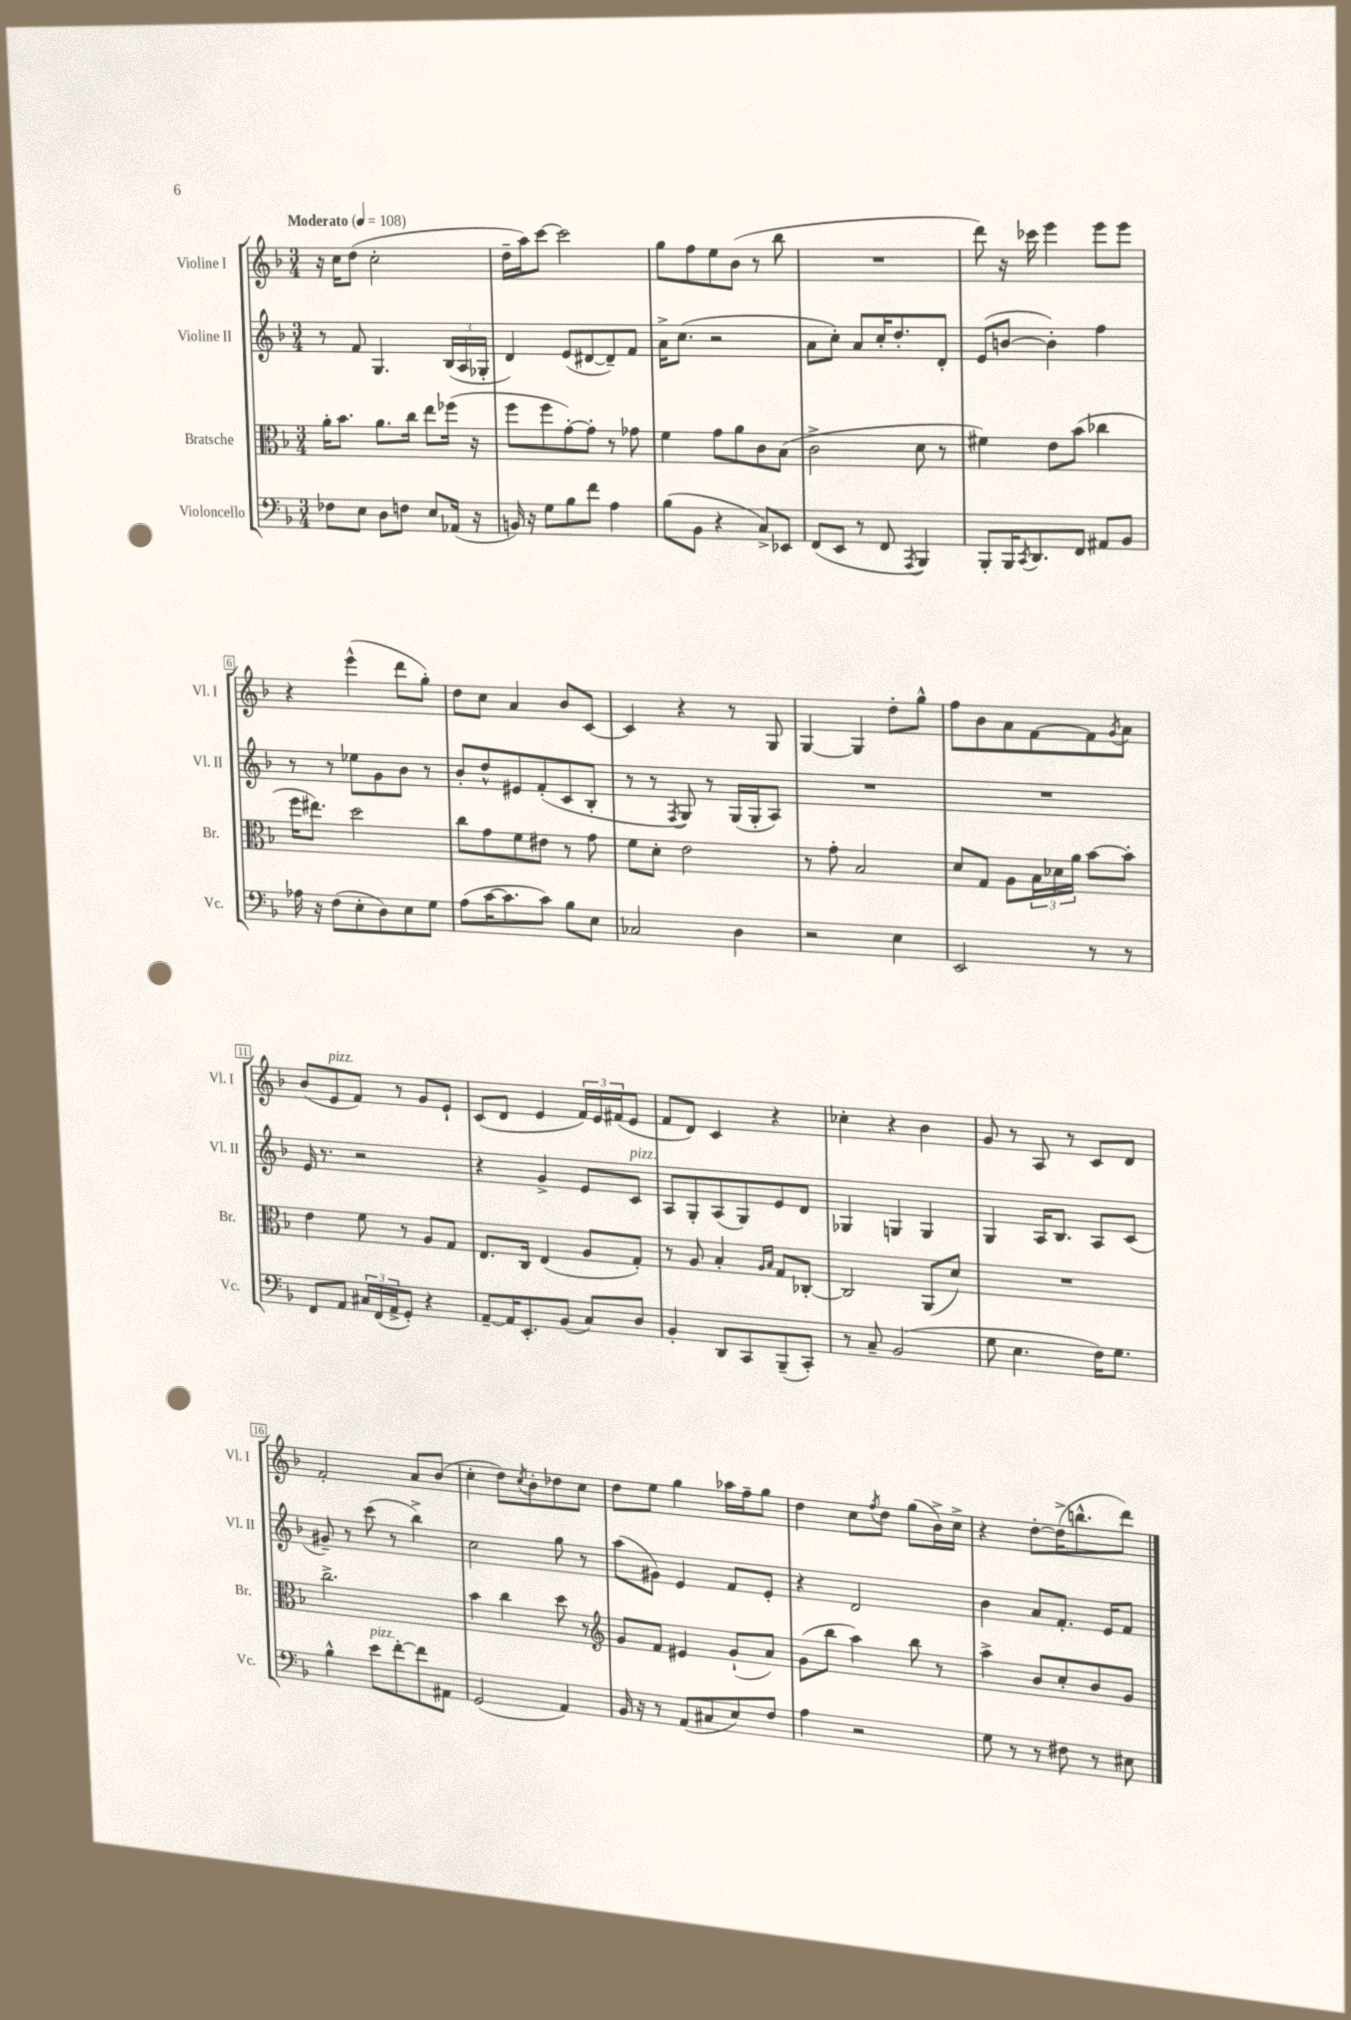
<<
\new StaffGroup <<
\new Staff = "s0" \with { instrumentName = "Violine I" shortInstrumentName = "Vl. I" } {
    \clef treble \key f \major \numericTimeSignature \time 3/4 \tempo "Moderato" 4 = 108
    r16 c''16 d''8( c''2-. |
    d''16-- a''16) c'''8~ c'''2 |
    g''8 f''8 e''8 bes'8( r8 bes''8 |
    R2. |
    d'''8) r16 ces'''16 e'''4 e'''8 e'''8 |
    r4 e'''4-^( d'''8 g''8-.) |
    d''8 c''8 a'4 bes'8 c'8~ |
    c'4 r4 r8 g8 |
    g4~ g4 d''8-. g''8-^ |
    f''8 bes'8 a'8 f'8~ f'8 \acciaccatura { g'8 } a'8 |
    bes'8( e'8^\markup { \italic "pizz." } f'8) r8 g'8 e'8-! |
    c'8( d'8 e'4 \tuplet 3/2 { f'16) e'16 fis'16( } e'8 |
    f'8 d'8) c'4 r4 |
    ces''4-. r4 bes'4 |
    g'8 r8 a8 r8 c'8 d'8 |
    f'2-. a'8 bes'8( |
    c''4-. d''8) \acciaccatura { c''8 } bes'8-. des''8 c''8 |
    d''8 e''8 g''4 aes''16 f''16-- g''8 |
    d''4 c''8 \acciaccatura { f''8 } d''8 g''8( bes'16->) c''16-> |
    r4 d''8~-. d''16->( b''8.-^ d'''8) \bar "|." |
}
\new Staff = "s1" \with { instrumentName = "Violine II" shortInstrumentName = "Vl. II" } {
    \clef treble \key f \major \numericTimeSignature \time 3/4
    r8 f'8 g4. \tuplet 3/2 { bes16( a16 ges16-. } |
    d'4) e'8( dis'8~ dis'8--) f'8 |
    a'16-> c''8.( r2 |
    a'8 c''8-.) a'8 c''16-. d''8.-. d'8-. |
    e'8( b'8~ b'4-.) f''4 |
    r8 r8 ees''8 g'8 bes'8 r8 |
    bes'8-. d''8-^ eis'8 f'8-.( c'8 bes8-. |
    r8 r8 \acciaccatura { f8 } g8) r8 g16( g16-. a8) |
    R2. |
    R2. |
    e'16 r8. r2 |
    r4 g'4-> e'8 c'8^\markup { \italic "pizz." } |
    a8 g8-. a8( g8) e'8 d'8 |
    ges4 g4 g4 |
    g4 a16 bes8. a8 c'8( |
    gis'8--) r8 c'''8( r8 bes''4->) |
    c''2 g''8 r8 |
    a''8( gis'8) e'4 f'8 e'8-. |
    r4 d'2 |
    bes'4 a'8 f'8.-. e'16 f'8 \bar "|." |
}
\new Staff = "s2" \with { instrumentName = "Bratsche" shortInstrumentName = "Br." } {
    \clef alto \key f \major \numericTimeSignature \time 3/4
    a'16-. bes'8. a'8. c''16 e''8 fes''16( r16 |
    f''8 f''8 g'8~-.) g'8-. r8 ges'8 |
    f'4 g'8 a'8 c'8 bes8( |
    c'2-> d'8 r8 |
    fis'4) e'8 bes'8( ces''4 |
    f''16 eis''8.) d''2 |
    c''8 g'8 f'8 eis'8 r8 g'8 |
    f'8 d'8-. e'2 |
    r8 g'8-. bes2 |
    d'8 g8 a8 \tuplet 3/2 { bes16 des'16 a'16 } bes'8~ bes'8-. |
    e'4 f'8 r8 a8 g8 |
    e8. c16 e4( a8 g8-.) |
    r8 a8 bes4-. \grace { a16 bes16 } g8 ces8~-. |
    ces2 a,8( d'8) |
    R2. |
    c''2.-> |
    bes'4 c''4 d''8 r8 |
    \clef treble g'8 f'8 eis'4 g'8-!( a'8) |
    g'8( bes''8 a''4) bes''8 r8 |
    a''4-> bes'8 c''8-. bes'8 g'8 \bar "|." |
}
\new Staff = "s3" \with { instrumentName = "Violoncello" shortInstrumentName = "Vc." } {
    \clef bass \key f \major \numericTimeSignature \time 3/4
    fes8 e8 d8 f8 e8 aes,16( r16 |
    b,16) r16 g8 bes8 f'8 a4 |
    bes8( bes,8 r4 c8->) ees,8 |
    f,8( e,8 r8 f,8 \acciaccatura { a,,8 } bes,,4) |
    bes,,8-. bes,,16 \acciaccatura { c,8 } d,8. f,8 ais,8 bes,8 |
    aes16 r16 f8( e8-. d8) e8 g8 |
    a8( c'16~ c'8. c'8) bes8 e8 |
    ces2 d4 |
    r2 e4 |
    e,2 r8 r8 |
    f,8 a,8 \tuplet 3/2 { cis16 f,16( a,16-> } g,8-.) r4 |
    a,8~-- a,16 e,8.-. bes,8( c8) d8 |
    bes,4-. d,8 c,8 bes,,8--( c,8-.) |
    r8 c8-- bes,2( |
    g8 e4. f16) g8. |
    bes4-^ e'8^\markup { \italic "pizz." } f'8~-. f'8 ais,8 |
    g,2( a,4) |
    bes,16 r16 r8 a,8( cis8 e8) f8 |
    a4 r2 |
    g8 r8 r8 fis8 r8 eis8 \bar "|." |
}
>>
>>
\layout { \context { \Score \override BarNumber.stencil = #(make-stencil-boxer 0.1 0.3 ly:text-interface::print) } }
